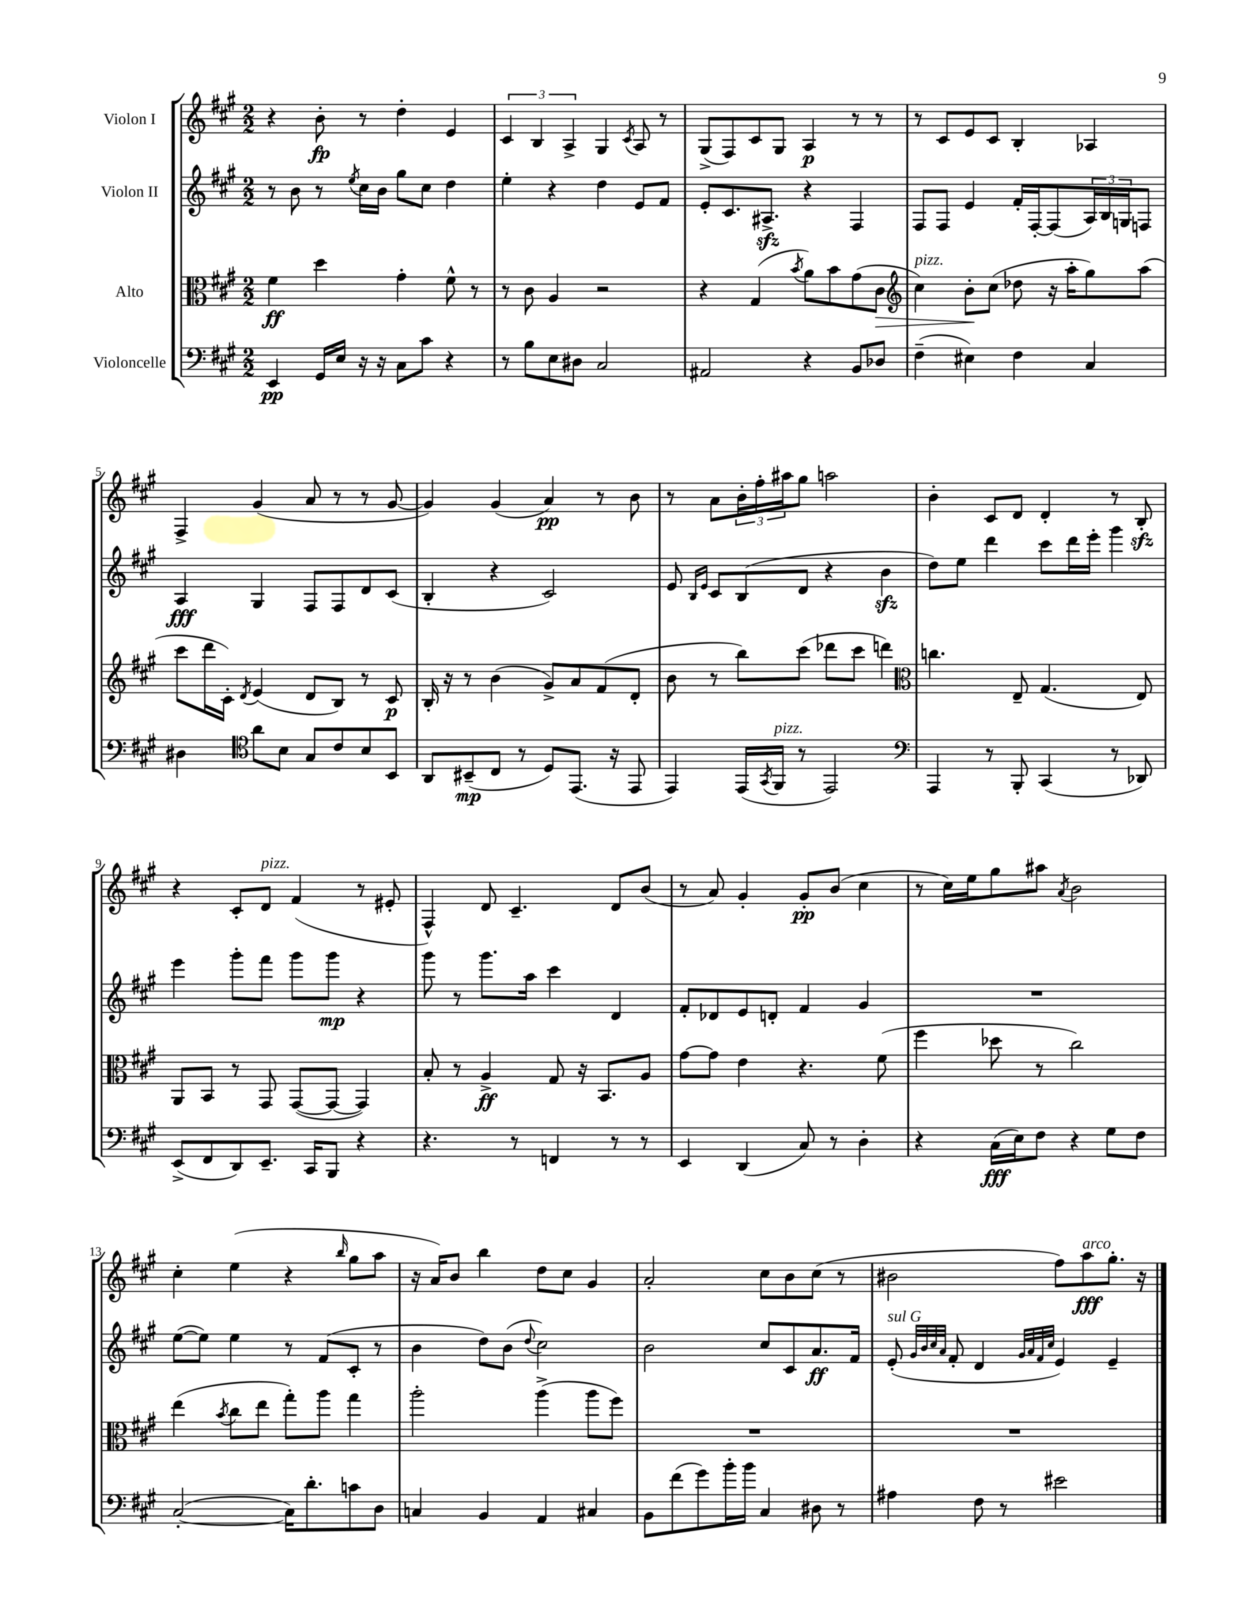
<<
\new StaffGroup <<
\new Staff = "s0" \with { instrumentName = "Violon I" } {
    \clef treble \key a \major \numericTimeSignature \time 2/2
    r4 b'8-.\fp r8 d''4-. e'4 |
    \tuplet 3/2 { cis'4 b4 a4-> } gis4 \acciaccatura { cis'8 } a8 r8 |
    gis8->( fis8) cis'8 gis8 a4\p r8 r8 |
    r8 cis'8 e'8 cis'8 b4-. aes4 |
    fis4-> gis'4( a'8 r8 r8 gis'8~ |
    gis'4) gis'4( a'4\pp) r8 b'8 |
    r8 a'8 \tuplet 3/2 { b'16-. fis''16-. ais''16 } gis''8 a''2 |
    b'4-. cis'8 d'8 d'4-. r8 b8-.\sfz |
    r4 cis'8-. d'8^\markup { \italic "pizz." } fis'4( r8 eis'8-. |
    fis4-^) d'8 cis'4.-- d'8 b'8( |
    r8 a'8) gis'4-. gis'8-.\pp b'8( cis''4 |
    r8 cis''16) e''16 gis''8 ais''8 \acciaccatura { a'8 } b'2 |
    cis''4-. e''4( r4 \grace { b''16 } gis''8 a''8 |
    r16 a'16) b'8 b''4 d''8 cis''8 gis'4 |
    a'2-. cis''8 b'8 cis''8( r8 |
    bis'2 fis''8) a''8\fff^\markup { \italic "arco" } gis''8.-. r16 \bar "|." |
}
\new Staff = "s1" \with { instrumentName = "Violon II" } {
    \clef treble \key a \major \numericTimeSignature \time 2/2
    r8 b'8 r8 \acciaccatura { e''8 } cis''16 b'16 gis''8 cis''8 d''4 |
    e''4-. r4 d''4 e'8 fis'8 |
    e'8-. cis'8. ais8.->\sfz r4 fis4 |
    fis8 fis8 e'4 fis'16-. fis16~-. fis8( \tuplet 3/2 { a16) b16 g16 } f8 |
    a4\fff gis4 fis8 fis8 d'8 cis'8( |
    b4-. r4 cis'2) |
    e'8 \grace { b16 e'16 } cis'8 b8( d'8 r4 b'4\sfz |
    d''8) e''8 d'''4 cis'''8 d'''16 e'''16-. gis'''4 |
    e'''4 gis'''8-. fis'''8 gis'''8 gis'''8\mp r4 |
    gis'''8 r8 gis'''8. a''16 cis'''4 d'4 |
    fis'8-. des'8 e'8 d'8-. fis'4 gis'4 |
    R1 |
    e''8~( e''8) e''4 r8 fis'8( cis'8-. r8 |
    b'4 d''8) b'8( \appoggiatura { d''8 } cis''2) |
    b'2 cis''8 cis'8 a'8.\ff fis'16 |
    e'8-.^\markup { \italic "sul G" }( \grace { gis'32 b'32 cis''32 a'32 } fis'8-. d'4 \grace { gis'32 a'32 fis'32 cis''32 } e'4) e'4-- \bar "|." |
}
\new Staff = "s2" \with { instrumentName = "Alto" } {
    \clef alto \key a \major \numericTimeSignature \time 2/2
    fis'4\ff d''4 gis'4-. fis'8-^ r8 |
    r8 cis'8 a4 r2 |
    r4 gis4( \acciaccatura { b'8 } a'8) b'8 gis'8( cis'8\> |
    \clef treble cis''4^\markup { \italic "pizz." }) b'8-.\! cis''8( des''8 r16 a''16-. gis''8) a''8( |
    cis'''8 d'''16 cis'16-.) \acciaccatura { d'8 } e'4( d'8 b8) r8 cis'8\p |
    b16-. r16 r8 b'4( gis'8->) a'8 fis'8( d'8-. |
    b'8 r8 b''8) cis'''8( des'''8 cis'''8 d'''4) |
    \clef alto c''4. e8-- gis4.( e8) |
    a,8 b,8 r8 gis,8 gis,8~( gis,8~ gis,4) |
    b8-. r8 a4->\ff gis8 r16 b,8. a8 |
    gis'8~ gis'8 e'4 r4. fis'8( |
    fis''4 des''8 r8 cis''2) |
    e''4( \acciaccatura { b'8 } cis''8 e''8 gis''8-.) a''8 gis''4 |
    a''2-. a''4->( a''8 fis''8) |
    R1 |
    R1 \bar "|." |
}
\new Staff = "s3" \with { instrumentName = "Violoncelle" } {
    \clef bass \key a \major \numericTimeSignature \time 2/2
    e,4\pp gis,16 e16 r16 r16 cis8 cis'8 r4 |
    r8 b8 e8 dis8 cis2 |
    ais,2 r4 b,8 des8 |
    fis4--( eis4) fis4 cis4 |
    dis4 \clef tenor a'8 b8 gis8 cis'8 b8 b,8 |
    a,8 bis,8--\mp( cis8 r8 d8) e,8.( r16 e,8 |
    e,4) e,16( \acciaccatura { gis,8 } fis,16^\markup { \italic "pizz." } r8 e,2) |
    \clef bass a,,4 r8 b,,8-. cis,4( r8 des,8) |
    e,8->( fis,8 d,8) e,8.-- cis,16 b,,8 r4 |
    r4. r8 f,4 r8 r8 |
    e,4 d,4( cis8) r8 d4-. |
    r4 cis16\fff( e16) fis8 r4 gis8 fis8 |
    cis2~-.( cis16) d'8.-. c'8 d8 |
    c4 b,4 a,4 cis4 |
    b,8 fis'8( gis'8) b'16-. b'16 cis4 dis8 r8 |
    ais4 fis8 r8 eis'2 \bar "|." |
}
>>
>>
